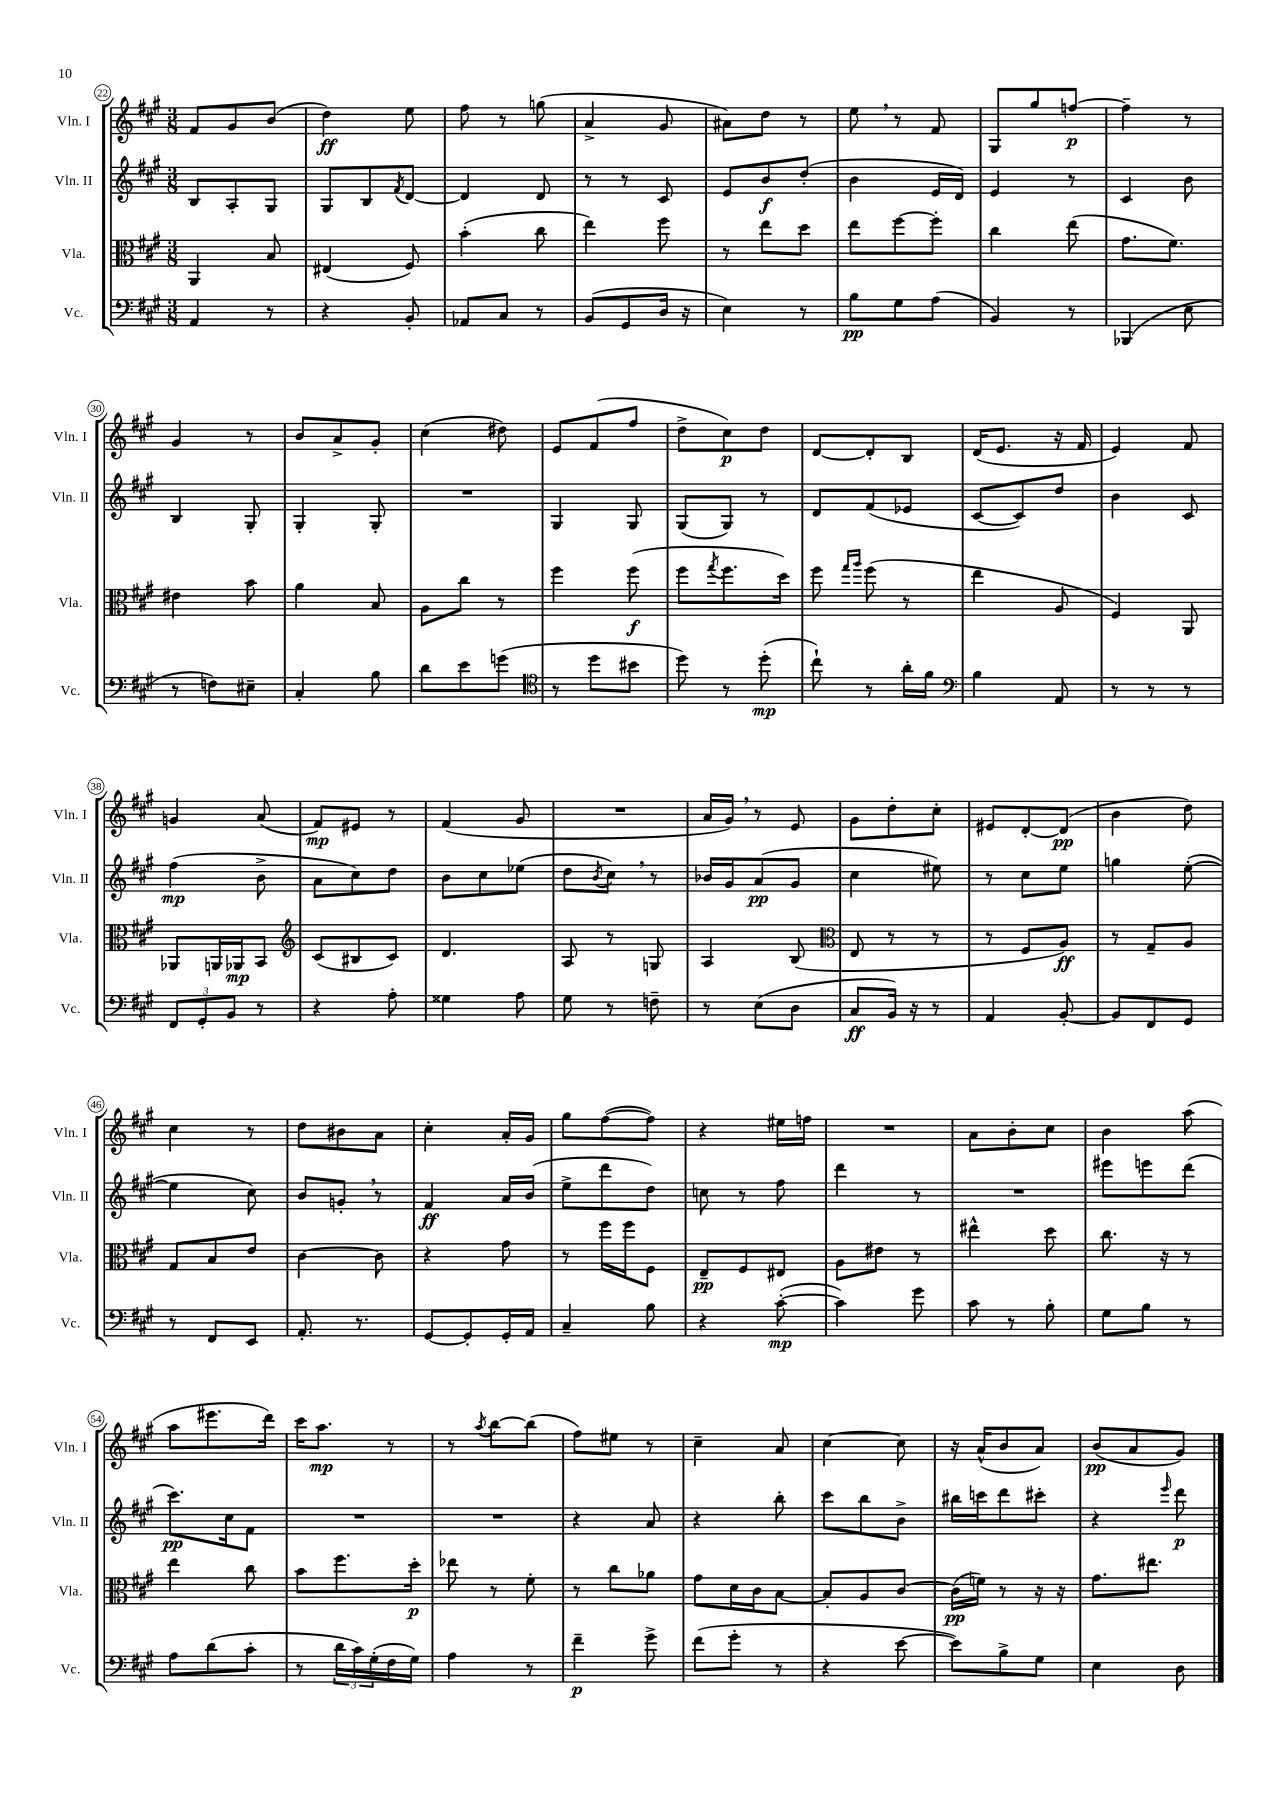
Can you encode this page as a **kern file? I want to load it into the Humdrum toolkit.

**kern	**dynam	**kern	**dynam	**kern	**dynam	**kern	**dynam
*part4	*part4	*part3	*part3	*part2	*part2	*part1	*part1
*staff4	*staff4	*staff3	*staff3	*staff2	*staff2	*staff1	*staff1
*I"Vc.	*	*I"Vla.	*	*I"Vln. II	*	*I"Vln. I	*
*I'Vc.	*	*I'Vla.	*	*I'Vln. II	*	*I'Vln. I	*
*clefF4	*	*clefC3	*	*clefG2	*	*clefG2	*
*k[f#c#g#]	*	*k[f#c#g#]	*	*k[f#c#g#]	*	*k[f#c#g#]	*
*M3/8	*	*M3/8	*	*M3/8	*	*M3/8	*
=22	=22	=22	=22	=22	=22	=22	=22
4AA/	.	4AA/	.	8B/L	.	8f#/L	.
.	.	.	.	8A'/	.	8g#/	.
8r	.	8B/	.	8G#/J	.	(8b/J	.
=23	=23	=23	=23	=23	=23	=23	=23
4r	.	(4E#X/	.	8G#/L	.	4dd\)	ff
.	.	.	.	8B/	.	.	.
.	.	.	.	8qf#/	.	.	.
8BB'/	.	8F#/)	.	[8d/J	.	8ee\	.
=24	=24	=24	=24	=24	=24	=24	=24
8AA-X/L	.	(4b'\	.	4d/]	.	8ff#\	.
8C#/J	.	.	.	.	.	8r	.
8r	.	8cc#\	.	8d/	.	(8ggn\	.
=25	=25	=25	=25	=25	=25	=25	=25
(8BB/L	.	4ee\)	.	8r	.	4a^/	.
8GG#/	.	.	.	8r	.	.	.
16D/Jk	.	8ff#\	.	8c#/	.	8g#/	.
16r	.	.	.	.	.	.	.
=26	=26	=26	=26	=26	=26	=26	=26
4E\)	.	8r	.	8e/L	.	8a#X\L)	.
.	.	8ee\L	.	8b/	f	8dd\J	.
8r	.	8dd\J	.	(8dd'/J	.	8r	.
=27	=27	=27	=27	=27	=27	=27	=27
8B\L	pp	8ee\L	.	4b\	.	8ee,\	.
8G#\	.	[8ff#\	.	.	.	8r	.
(8A\J	.	8ff#'\J]	.	16e/LL	.	8f#/	.
.	.	.	.	16d/JJ)	.	.	.
=28	=28	=28	=28	=28	=28	=28	=28
4BB/)	.	4cc#\	.	4e/	.	8G#/L	.
.	.	.	.	.	.	8gg#/	.
8r	.	(8ee\	.	8r	.	[8ffn/J	p
=29	=29	=29	=29	=29	=29	=29	=29
(4BBB-X/	.	8.g#\L	.	4c#/	.	4ff~\]	.
.	.	8.f#\J)	.	.	.	.	.
8E\	.	.	.	8b\	.	8r	.
!!LO:LB:g=z
=30	=30	=30	=30	=30	=30	=30	=30
8r	.	4e#X\	.	4B/	.	4g#/	.
8Fn\L)	.	.	.	.	.	.	.
8E#X~\J	.	8b\	.	8G#'/	.	8r	.
=31	=31	=31	=31	=31	=31	=31	=31
4C#'/	.	4a\	.	4G#'/	.	8b/L	.
.	.	.	.	.	.	8a^/	.
8B\	.	8B/	.	8G#'/	.	8g#'/J	.
=32	=32	=32	=32	=32	=32	=32	=32
8d\L	.	8A\L	.	4.r	.	(4cc#\	.
8e\	.	8cc#\J	.	.	.	.	.
(8gn\J	.	8r	.	.	.	8dd#X\)	.
=33	=33	=33	=33	=33	=33	=33	=33
*clefC4	*	*	*	*	*	*	*
8r	.	4ff#\	.	4G#/	.	8e/L	.
8dd\L	.	.	.	.	.	(8f#/	.
8b#X\J	.	(8ff#\	f	8G#/	.	8ff#/J	.
=34	=34	=34	=34	=34	=34	=34	=34
8dd\)	.	8ff#\L	.	(8G#/L	.	8dd^\L	.
.	.	8qgg#/	.	.	.	.	.
8r	.	8.ff#\	.	8G#/J)	.	8cc#\)	p
(8dd'\	mp	.	.	8r	.	8dd\J	.
.	.	16dd\Jk)	.	.	.	.	.
=35	=35	=35	=35	=35	=35	=35	=35
8cc#`\)	.	8ff#\	.	8d/L	.	[8d/L	.
.	.	16qqgg#/LL	.	.	.	.	.
.	.	16qqaa/JJ	.	.	.	.	.
8r	.	(8ff#\	.	(8f#/	.	8d'/]	.
16a'\LL	.	8r	.	8e-X/J	.	8B/J	.
16f#\JJ	.	.	.	.	.	.	.
=36	=36	=36	=36	=36	=36	=36	=36
*clefF4	*	*	*	*	*	*	*
4B\	.	4ee\	.	[8c#/L	.	(16d/KL	.
.	.	.	.	.	.	8.e/J	.
.	.	.	.	8c#/])	.	.	.
8AA/	.	8A/	.	8dd/J	.	16r	.
.	.	.	.	.	.	16f#/	.
=37	=37	=37	=37	=37	=37	=37	=37
8r	.	4F#/)	.	4b\	.	4e/)	.
8r	.	.	.	.	.	.	.
8r	.	8AA/	.	8c#/	.	8f#/	.
!!LO:LB:g=z
=38	=38	=38	=38	=38	=38	=38	=38
12FF#/L	.	8AA-X/L	.	(4ff#\	mp	4gn/	.
12GG#'/	.	.	.	.	.	.	.
.	.	16AAn/L	.	.	.	.	.
12BB/J	.	.	.	.	.	.	.
.	.	16AA-X/J	mp	.	.	.	.
8r	.	8BB/J	.	8b^\	.	(8a/	.
=39	=39	=39	=39	=39	=39	=39	=39
*	*	*clefG2	*	*	*	*	*
4r	.	(8c#/L	.	8a\L	.	8f#/L)	mp
.	.	8B#X/	.	8cc#\)	.	8e#X/J	.
8A'\	.	8c#/J)	.	8dd\J	.	8r	.
=40	=40	=40	=40	=40	=40	=40	=40
4G##X\	.	4.d/	.	8b\L	.	(4f#/	.
.	.	.	.	8cc#\	.	.	.
8A\	.	.	.	(8ee-X\J	.	8g#/	.
=41	=41	=41	=41	=41	=41	=41	=41
8G#\	.	8A/	.	8dd\L	.	4.r	.
.	.	.	.	8qb/	.	.	.
8r	.	8r	.	8cc#,\J)	.	.	.
8Fn~\	.	8Gn/	.	8r	.	.	.
=42	=42	=42	=42	=42	=42	=42	=42
8r	.	4A/	.	16b-X/LL	.	16a/LL	.
.	.	.	.	16g#/J	.	16g#,/JJ)	.
(8E\L	.	.	.	(8a/	pp	8r	.
8D\J	.	(8B/	.	8g#/J	.	8e/	.
=43	=43	=43	=43	=43	=43	=43	=43
*	*	*clefC3	*	*	*	*	*
8C#/L	ff	8E/	.	4cc#\	.	8g#\L	.
16BB/Jk)	.	8r	.	.	.	8dd'\	.
16r	.	.	.	.	.	.	.
8r	.	8r	.	8ee#X\)	.	8cc#'\J	.
=44	=44	=44	=44	=44	=44	=44	=44
4AA/	.	8r	.	8r	.	8e#X/L	.
.	.	8F#/L	.	8cc#\L	.	[8d'/	.
[8BB'/	.	8A/J)	ff	8ee\J	.	(8d/J]	pp
=45	=45	=45	=45	=45	=45	=45	=45
8BB/L]	.	8r	.	4ggn\	.	4b\	.
8FF#/	.	8G#~/L	.	.	.	.	.
8GG#/J	.	8A/J	.	([8ee'\	.	8dd\)	.
!!LO:LB:g=z
=46	=46	=46	=46	=46	=46	=46	=46
8r	.	8G#/L	.	4ee\]	.	4cc#\	.
8FF#/L	.	8B/	.	.	.	.	.
8EE/J	.	8e/J	.	8cc#\)	.	8r	.
=47	=47	=47	=47	=47	=47	=47	=47
8.AA'/	.	[4c#\	.	8b/L	.	8dd\L	.
.	.	.	.	8gn',/J	.	8b#X\	.
8.r	.	.	.	.	.	.	.
.	.	8c#\]	.	8r	.	8a\J	.
=48	=48	=48	=48	=48	=48	=48	=48
[8GG#/L	.	4r	.	4f#/	ff	4cc#'\	.
8GG#'/]	.	.	.	.	.	.	.
16GG#'/L	.	8g#\	.	16a/LL	.	16a'/LL	.
16AA/JJ	.	.	.	(16b/JJ	.	16g#/JJ	.
=49	=49	=49	=49	=49	=49	=49	=49
4C#~/	.	8r	.	8ee^\L	.	8gg#\L	.
.	.	16ff#\LL	.	8ddd\	.	([8ff#\	.
.	.	16ff#\J	.	.	.	.	.
8B\	.	8F#\J	.	8dd\J)	.	8ff#\J])	.
=50	=50	=50	=50	=50	=50	=50	=50
4r	.	8E~/L	pp	8ccn\	.	4r	.
.	.	8F#/	.	8r	.	.	.
([8c#'\	mp	8E#X/J	.	8ff#\	.	16ee#X\LL	.
.	.	.	.	.	.	16ffn\JJ	.
=51	=51	=51	=51	=51	=51	=51	=51
4c#\])	.	8A\L	.	4ddd\	.	4.r	.
.	.	8e#X\J	.	.	.	.	.
8g#\	.	8r	.	8r	.	.	.
=52	=52	=52	=52	=52	=52	=52	=52
8c#\	.	4ee#X^^\	.	4.r	.	8a\L	.
8r	.	.	.	.	.	8b'\	.
8B'\	.	8dd\	.	.	.	8cc#\J	.
=53	=53	=53	=53	=53	=53	=53	=53
8G#\L	.	8.cc#\	.	8eee#X\L	.	4b\	.
8B\J	.	.	.	8eeen\	.	.	.
.	.	16r	.	.	.	.	.
8r	.	8r	.	(8ddd\J	.	(8aa\	.
!!LO:LB:g=z
=54	=54	=54	=54	=54	=54	=54	=54
8A\L	.	4ee\	.	8.ccc#\L)	pp	8aa\L	.
(8d\	.	.	.	.	.	8.eee#X\	.
.	.	.	.	16cc#\k	.	.	.
8c#'\J	.	8cc#\	.	8f#\J	.	.	.
.	.	.	.	.	.	16ddd\Jk)	.
=55	=55	=55	=55	=55	=55	=55	=55
8r	.	8b\L	.	4.r	.	16ccc#\KL	.
.	.	.	.	.	.	8.aa\J	mp
24d\LL	.	8.ff#\	.	.	.	.	.
24c#\)	.	.	.	.	.	.	.
(24G#'\	.	.	.	.	.	.	.
16F#\	.	.	.	.	.	8r	.
16G#\JJ)	.	16dd'\Jk	p	.	.	.	.
=56	=56	=56	=56	=56	=56	=56	=56
4A\	.	8ee-X\	.	4.r	.	8r	.
.	.	.	.	.	.	8qaa/	.
.	.	8r	.	.	.	[8bb\L	.
8r	.	8f#'\	.	.	.	(8bb\J]	.
=57	=57	=57	=57	=57	=57	=57	=57
4f#~\	p	8r	.	4r	.	8ff#\L)	.
.	.	8cc#\L	.	.	.	8ee#X\J	.
8g#^\	.	8a-X\J	.	8a/	.	8r	.
=58	=58	=58	=58	=58	=58	=58	=58
(8f#\L	.	8g#\L	.	4r	.	4cc#~\	.
8g#'\J	.	16d\L	.	.	.	.	.
.	.	16c#\J	.	.	.	.	.
8r	.	[8B\J	.	8bb'\	.	8a/	.
=59	=59	=59	=59	=59	=59	=59	=59
4r	.	8B'/L]	.	8ccc#\L	.	[4cc#\	.
.	.	8A/	.	8bb\	.	.	.
[8e\	.	[8c#/J	.	8b^\J	.	8cc#\]	.
=60	=60	=60	=60	=60	=60	=60	=60
8e\L])	.	(16c#\LL]	pp	16bb#X\LL	.	16r	.
.	.	16fn\JJ)	.	16cccn\J	.	(16a^^/KL	.
8B^\	.	8r	.	8ddd\	.	8b/	.
8G#\J	.	16r	.	8ccc#X'\J	.	8a/J)	.
.	.	16r	.	.	.	.	.
=61	=61	=61	=61	=61	=61	=61	=61
4E\	.	8.g#\L	.	4r	.	(8b/L	pp
.	.	.	.	.	.	8a/	.
.	.	8.ee#X\J	.	.	.	.	.
.	.	.	.	16qqeee/	.	.	.
8D\	.	.	.	8ddd\	p	8g#/J)	.
==	==	==	==	==	==	==	==
*-	*-	*-	*-	*-	*-	*-	*-
